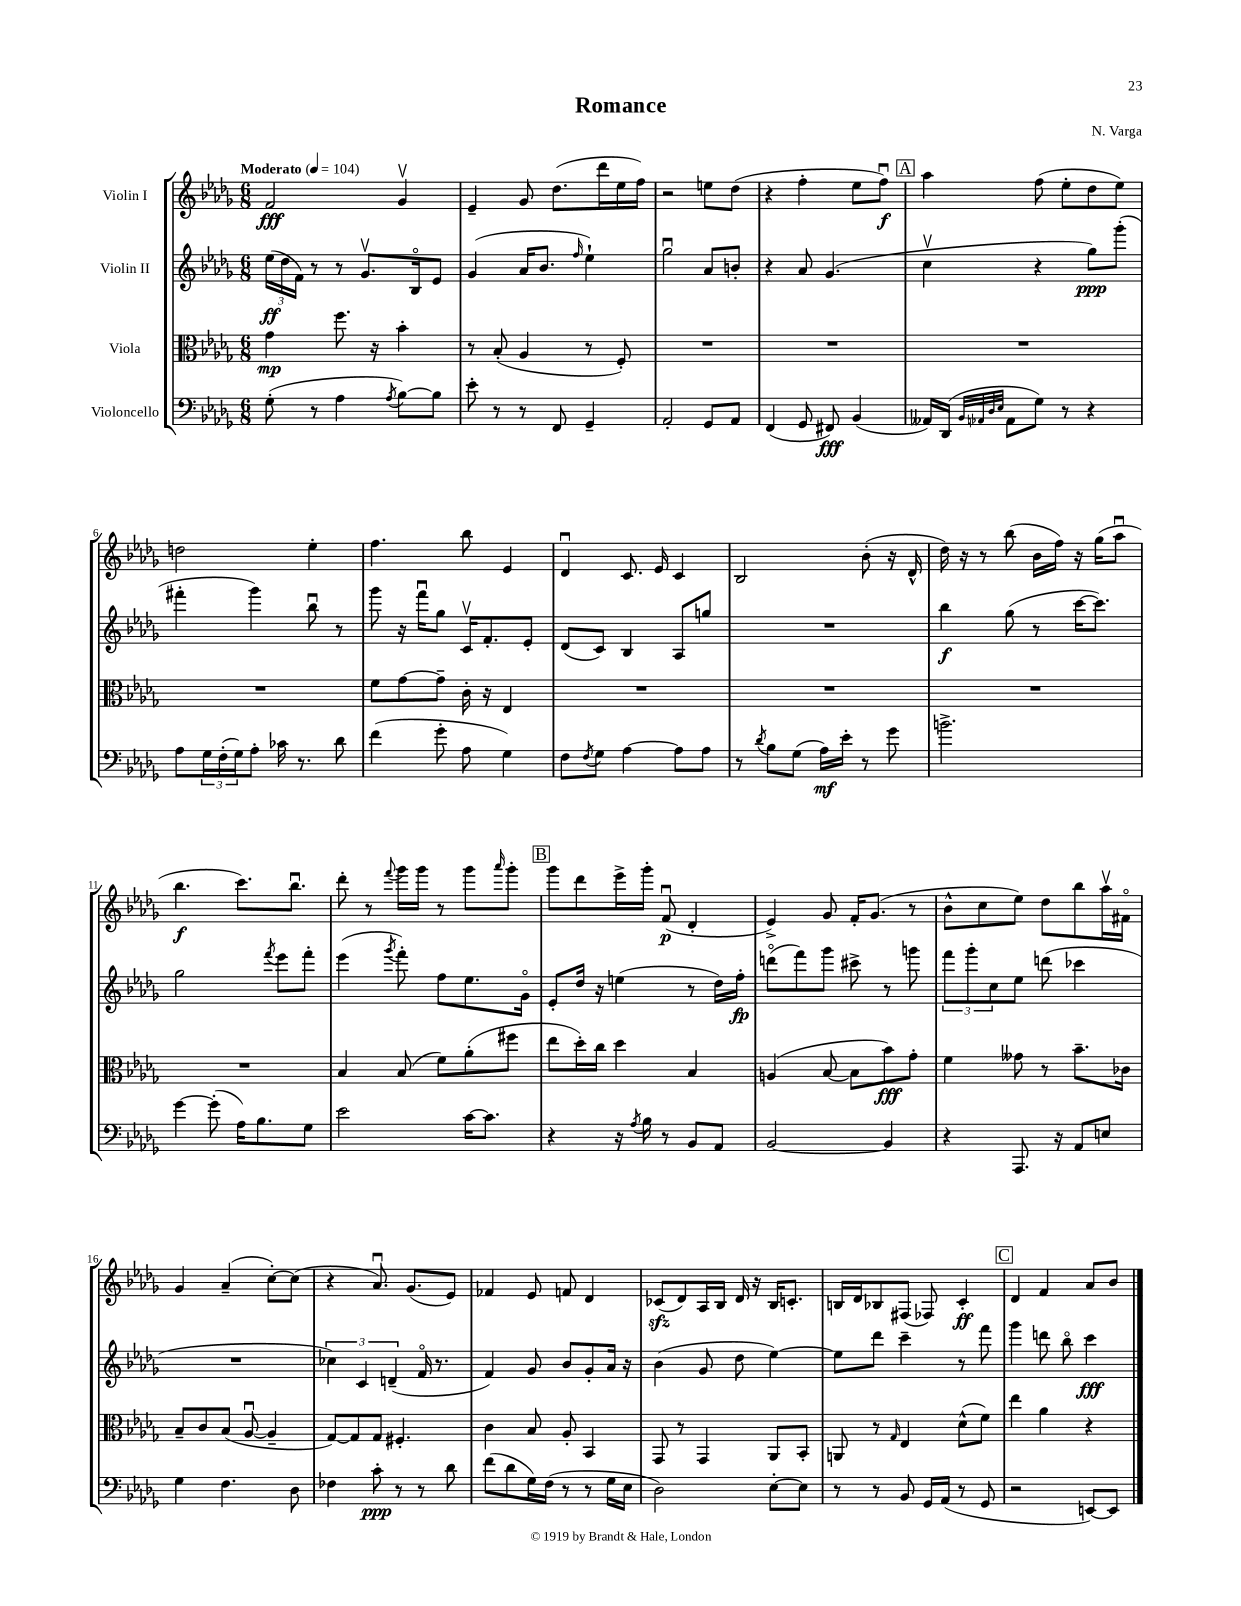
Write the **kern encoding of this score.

**kern	**dynam	**kern	**dynam	**kern	**dynam	**kern	**dynam
*part4	*part4	*part3	*part3	*part2	*part2	*part1	*part1
*staff4	*staff4	*staff3	*staff3	*staff2	*staff2	*staff1	*staff1
*I"Violoncello	*	*I"Viola	*	*I"Violin II	*	*I"Violin I	*
*clefF4	*	*clefC3	*	*clefG2	*	*clefG2	*
*k[b-e-a-d-g-]	*	*k[b-e-a-d-g-]	*	*k[b-e-a-d-g-]	*	*k[b-e-a-d-g-]	*
*M6/8	*	*M6/8	*	*M6/8	*	*M6/8	*
*MM104	*	*MM104	*	*MM104	*	*MM104	*
=1	=1	=1	=1	=1	=1	=1	=1
!	!	!	!	!	!	!LO:TX:a:B:t=Moderato	!
(8G-'\	.	4g-\	mp	(24ee-\LL	ff	2f/	fff
.	.	.	.	24dd-\	.	.	.
.	.	.	.	24f\JJ)	.	.	.
8r	.	.	.	8r	.	.	.
4A-\	.	8.ff\	.	8r	.	.	.
.	.	.	.	8.g-v/L	.	.	.
.	.	16r	.	.	.	.	.
8qA-/	.	.	.	.	.	.	.
[8B-\L)	.	4b-'\	.	.	.	4g-v/	.
.	.	.	.	16B-/k	.	.	.
8B-\J]	.	.	.	8e-/J	.	.	.
=2	=2	=2	=2	=2	=2	=2	=2
8e-'\	.	8r	.	(4g-/	.	4e-~/	.
8r	.	(8B-'/	.	.	.	.	.
8r	.	4A-/	.	16a-/KL	.	8g-/	.
.	.	.	.	8.b-/J	.	.	.
8FF/	.	.	.	.	.	(8.dd-\L	.
.	.	.	.	16qqff/	.	.	.
4GG-~/	.	8r	.	4ee-`\)	.	.	.
.	.	.	.	.	.	16ddd-\L	.
.	.	8F'/)	.	.	.	16ee-\	.
.	.	.	.	.	.	16ff\JJ)	.
=3	=3	=3	=3	=3	=3	=3	=3
2AA-'/	.	2.r	.	2gg-u\	.	2r	.
8GG-/L	.	.	.	8a-/L	.	8een\L	.
8AA-/J	.	.	.	8bn'/J	.	(8dd-\J	.
=4	=4	=4	=4	=4	=4	=4	=4
(4FF/	.	2.r	.	4r	.	4r	.
8GG-/	.	.	.	8a-/	.	4ff'\	.
8FF#X/)	fff	.	.	(4.g-/	.	.	.
(4BB-/	.	.	.	.	.	8ee-\L	.
.	.	.	.	.	.	8ffu\J)	f
!!LO:REH:place=s1:t=A
=5	=5	=5	=5	=5	=5	=5	=5
16AA--X/LL)	.	2.r	.	4ccv\	.	4aa-\	.
(16DD-/JJ	.	.	.	.	.	.	.
32qqBB-/LLL	.	.	.	.	.	.	.
32qqAA-X/	.	.	.	.	.	.	.
32qqD-/	.	.	.	.	.	.	.
32qqE-/JJJ	.	.	.	.	.	.	.
8AA-\L	.	.	.	.	.	.	.
8G-\J)	.	.	.	4r	.	(8ff\	.
8r	.	.	.	.	.	8ee-'\L	.
4r	.	.	.	8gg-\L)	ppp	8dd-\	.
.	.	.	.	(8ggg-'\J	.	8ee-\J)	.
!!LO:LB:g=z
=6	=6	=6	=6	=6	=6	=6	=6
8A-\L	.	2.r	.	4fff#X'\	.	2ddn\	.
24G-\L	.	.	.	.	.	.	.
(24F'\	.	.	.	.	.	.	.
24G-\J)	.	.	.	.	.	.	.
8A-'\J	.	.	.	4ggg-\)	.	.	.
16c-X\	.	.	.	.	.	.	.
8.r	.	.	.	.	.	.	.
.	.	.	.	8bb-u\	.	4ee-'\	.
8d-\	.	.	.	8r	.	.	.
=7	=7	=7	=7	=7	=7	=7	=7
(4f\	.	8f\L	.	8ggg-\	.	4.ff\	.
.	.	[8g-\	.	16r	.	.	.
.	.	.	.	16fffu\KL	.	.	.
8g-'\	.	8g-~\J]	.	8gg-\J	.	.	.
8A-\	.	16c'\	.	16cv/KL	.	8bb-\	.
.	.	16r	.	8.f'/	.	.	.
4G-\)	.	4E-/	.	.	.	4e-/	.
.	.	.	.	8e-'/J	.	.	.
=8	=8	=8	=8	=8	=8	=8	=8
8F\L	.	2.r	.	(8d-/L	.	4d-u/	.
8qF/	.	.	.	.	.	.	.
8G-\J	.	.	.	8c/J)	.	.	.
[4A-\	.	.	.	4B-/	.	8.c/	.
.	.	.	.	.	.	16e-/	.
8A-\L]	.	.	.	8A-/L	.	4c/	.
8A-\J	.	.	.	8ggn/J	.	.	.
=9	=9	=9	=9	=9	=9	=9	=9
8r	.	2.r	.	2.r	.	2B-/	.
8qd-/	.	.	.	.	.	.	.
8B-\L	.	.	.	.	.	.	.
(8G-\J	.	.	.	.	.	.	.
16A-\LL)	mf	.	.	.	.	.	.
16e-'\JJ	.	.	.	.	.	.	.
8r	.	.	.	.	.	(8b-'\	.
8g-\	.	.	.	.	.	16r	.
.	.	.	.	.	.	16d-^^/	.
=10	=10	=10	=10	=10	=10	=10	=10
2.bn^\	.	2.r	.	4bb-\	f	16dd-\)	.
.	.	.	.	.	.	16r	.
.	.	.	.	.	.	8r	.
.	.	.	.	(8gg-\	.	(8bb-\	.
.	.	.	.	8r	.	16b-\LL	.
.	.	.	.	.	.	16ff\JJ)	.
.	.	.	.	[16ccc\KL	.	16r	.
.	.	.	.	8.ccc\J])	.	(16gg-\KL	.
.	.	.	.	.	.	8aa-u\J	.
!!LO:LB:g=z
=11	=11	=11	=11	=11	=11	=11	=11
[4g-\	.	2.r	.	2gg-\	.	4.bb-\	f
(8g-'\]	.	.	.	.	.	.	.
16A-\KL)	.	.	.	.	.	8.ccc\L)	.
8.B-\	.	.	.	.	.	.	.
.	.	.	.	8qfff/	.	.	.
.	.	.	.	8eee-\L	.	.	.
.	.	.	.	.	.	8.bb-u\J	.
8G-\J	.	.	.	8fff'\J	.	.	.
=12	=12	=12	=12	=12	=12	=12	=12
2e-\	.	4B-/	.	(4eee-\	.	8ddd-'\	.
.	.	.	.	.	.	8r	.
.	.	.	.	8qggg-/	.	8qqfff/	.
.	.	(8B-/	.	8fff'\)	.	16ggg-\LL	.
.	.	.	.	.	.	16ggg-\JJ	.
.	.	8f\L)	.	8ff\L	.	8r	.
[16c\KL	.	(8a-'\	.	8.ee-\	.	8ggg-\L	.
8.c\J]	.	.	.	.	.	.	.
.	.	.	.	.	.	16qqaaa-/	.
.	.	8ff#X\J	.	.	.	8ggg-'\J	.
.	.	.	.	16g-\Jk	.	.	.
!!LO:REH:place=s1:t=B
=13	=13	=13	=13	=13	=13	=13	=13
4r	.	8ee-\L	.	8e-'/L	.	8ggg-\L	.
.	.	16dd-'\L)	.	16dd-/Jk	.	8ddd-\	.
.	.	16cc\JJ	.	16r	.	.	.
16r	.	4dd-\	.	(4een\	.	16eee-^\L	.
8qA-/	.	.	.	.	.	.	.
16B-\	.	.	.	.	.	16ggg-'\JJ	.
8r	.	.	.	.	.	(8fu/	p
8BB-/L	.	4B-/	.	8r	.	4d-'/	.
8AA-/J	.	.	.	16dd-\LL)	.	.	.
.	.	.	.	16ff'\JJ	fp	.	.
=14	=14	=14	=14	=14	=14	=14	=14
[2BB-/	.	(4An/	.	(8dddn\L	.	4e-^/)	.
.	.	.	.	8fff\)	.	.	.
.	.	[8B-/	.	8ggg-\J	.	8g-/	.
.	.	8B-\L]	.	8ccc#X^\	.	16f'/KL	.
.	.	.	.	.	.	(8.g-/J	.
4BB-/]	.	8b-\)	fff	8r	.	.	.
.	.	8g-'\J	.	8gggn\	.	8r	.
=15	=15	=15	=15	=15	=15	=15	=15
4r	.	4f\	.	12fff\L	.	8b-^^\L	.
.	.	.	.	12ggg-'\	.	.	.
.	.	.	.	.	.	8cc\	.
.	.	.	.	12cc\	.	.	.
8.AAA-/	.	8g--X\	.	8ee-\J	.	8ee-\J)	.
.	.	8r	.	(8dddn\	.	8dd-\L	.
16r	.	.	.	.	.	.	.
8AA-/L	.	8.b-~\L	.	4ccc-X\	.	8bb-\	.
8En/J	.	.	.	.	.	16aa-v\L	.
.	.	16c-X\Jk	.	.	.	16f#X\JJ	.
!!LO:LB:g=z
=16	=16	=16	=16	=16	=16	=16	=16
4G-\	.	8B-~/L	.	2.r	.	4g-/	.
.	.	8c/	.	.	.	.	.
4.F\	.	(8B-/J	.	.	.	(4a-~/	.
.	.	[8A-u/	.	.	.	.	.
.	.	4A-~/]	.	.	.	[8cc'\L)	.
8D-\	.	.	.	.	.	(8cc\J]	.
=17	=17	=17	=17	=17	=17	=17	=17
4F-X\	.	[8G-/L)	.	6cc-X\)	.	4r	.
.	.	8G-/]	.	.	.	.	.
.	.	.	.	6c/	.	.	.
8c'\	ppp	8G-/J	.	.	.	8.a-u/)	.
.	.	.	.	(6dn~/	.	.	.
8r	.	4.F#X'/	.	.	.	.	.
.	.	.	.	.	.	(8.g-/L	.
8r	.	.	.	16f/	.	.	.
.	.	.	.	8.r	.	.	.
8d-\	.	.	.	.	.	8e-/J)	.
=18	=18	=18	=18	=18	=18	=18	=18
(8f\L	.	4c\	.	4f/)	.	4f-X/	.
8d-\	.	.	.	.	.	.	.
16G-\L)	.	8B-/	.	8g-/	.	8e-/	.
(16F\JJ	.	.	.	.	.	.	.
8r	.	8A-'/	.	8b-/L	.	8fn/	.
8r	.	4BB-/	.	8g-'/	.	4d-/	.
16G-\LL	.	.	.	16a-/Jk	.	.	.
16E-\JJ	.	.	.	16r	.	.	.
=19	=19	=19	=19	=19	=19	=19	=19
2D-\)	.	8GG-/	.	(4b-\	.	(8c-Xzz/L	.
.	.	8r	.	.	.	8d-/)	.
.	.	4GG-/	.	8g-/	.	16A-/L	.
.	.	.	.	.	.	16B-/JJ	.
.	.	.	.	8dd-\	.	16d-/	.
.	.	.	.	.	.	16r	.
[8E-'\L	.	8AA-/L	.	[4ee-\)	.	16B-/KL	.
.	.	.	.	.	.	8.cn'/J	.
8E-\J]	.	8BB-'/J	.	.	.	.	.
=20	=20	=20	=20	=20	=20	=20	=20
8r	.	8AAn/	.	8ee-\L]	.	16Bn/LL	.
.	.	.	.	.	.	16d-/J	.
8r	.	8r	.	8ddd-\J	.	8B-X/	.
.	.	16qqG-/	.	.	.	.	.
8BB-/	.	4E-/	.	4ccc~\	.	(8F#X/J	.
16GG-/LL	.	.	.	.	.	8F-X/)	.
(16AA-/JJ	.	.	.	.	.	.	.
8r	.	(8d-^^\L	.	8r	.	4c'/	ff
8GG-/	.	8f\J)	.	8fff\	.	.	.
!!LO:REH:place=s1:t=C
=21	=21	=21	=21	=21	=21	=21	=21
2r	.	4ee-\	.	4ggg-\	.	4d-/	.
.	.	4a-\	.	8dddn\	.	4f/	.
.	.	.	.	8bb-\	.	.	.
[8EEn/L)	.	4r	.	4ccc\	fff	8a-/L	.
8EE/J]	.	.	.	.	.	8b-/J	.
==	==	==	==	==	==	==	==
*-	*-	*-	*-	*-	*-	*-	*-
